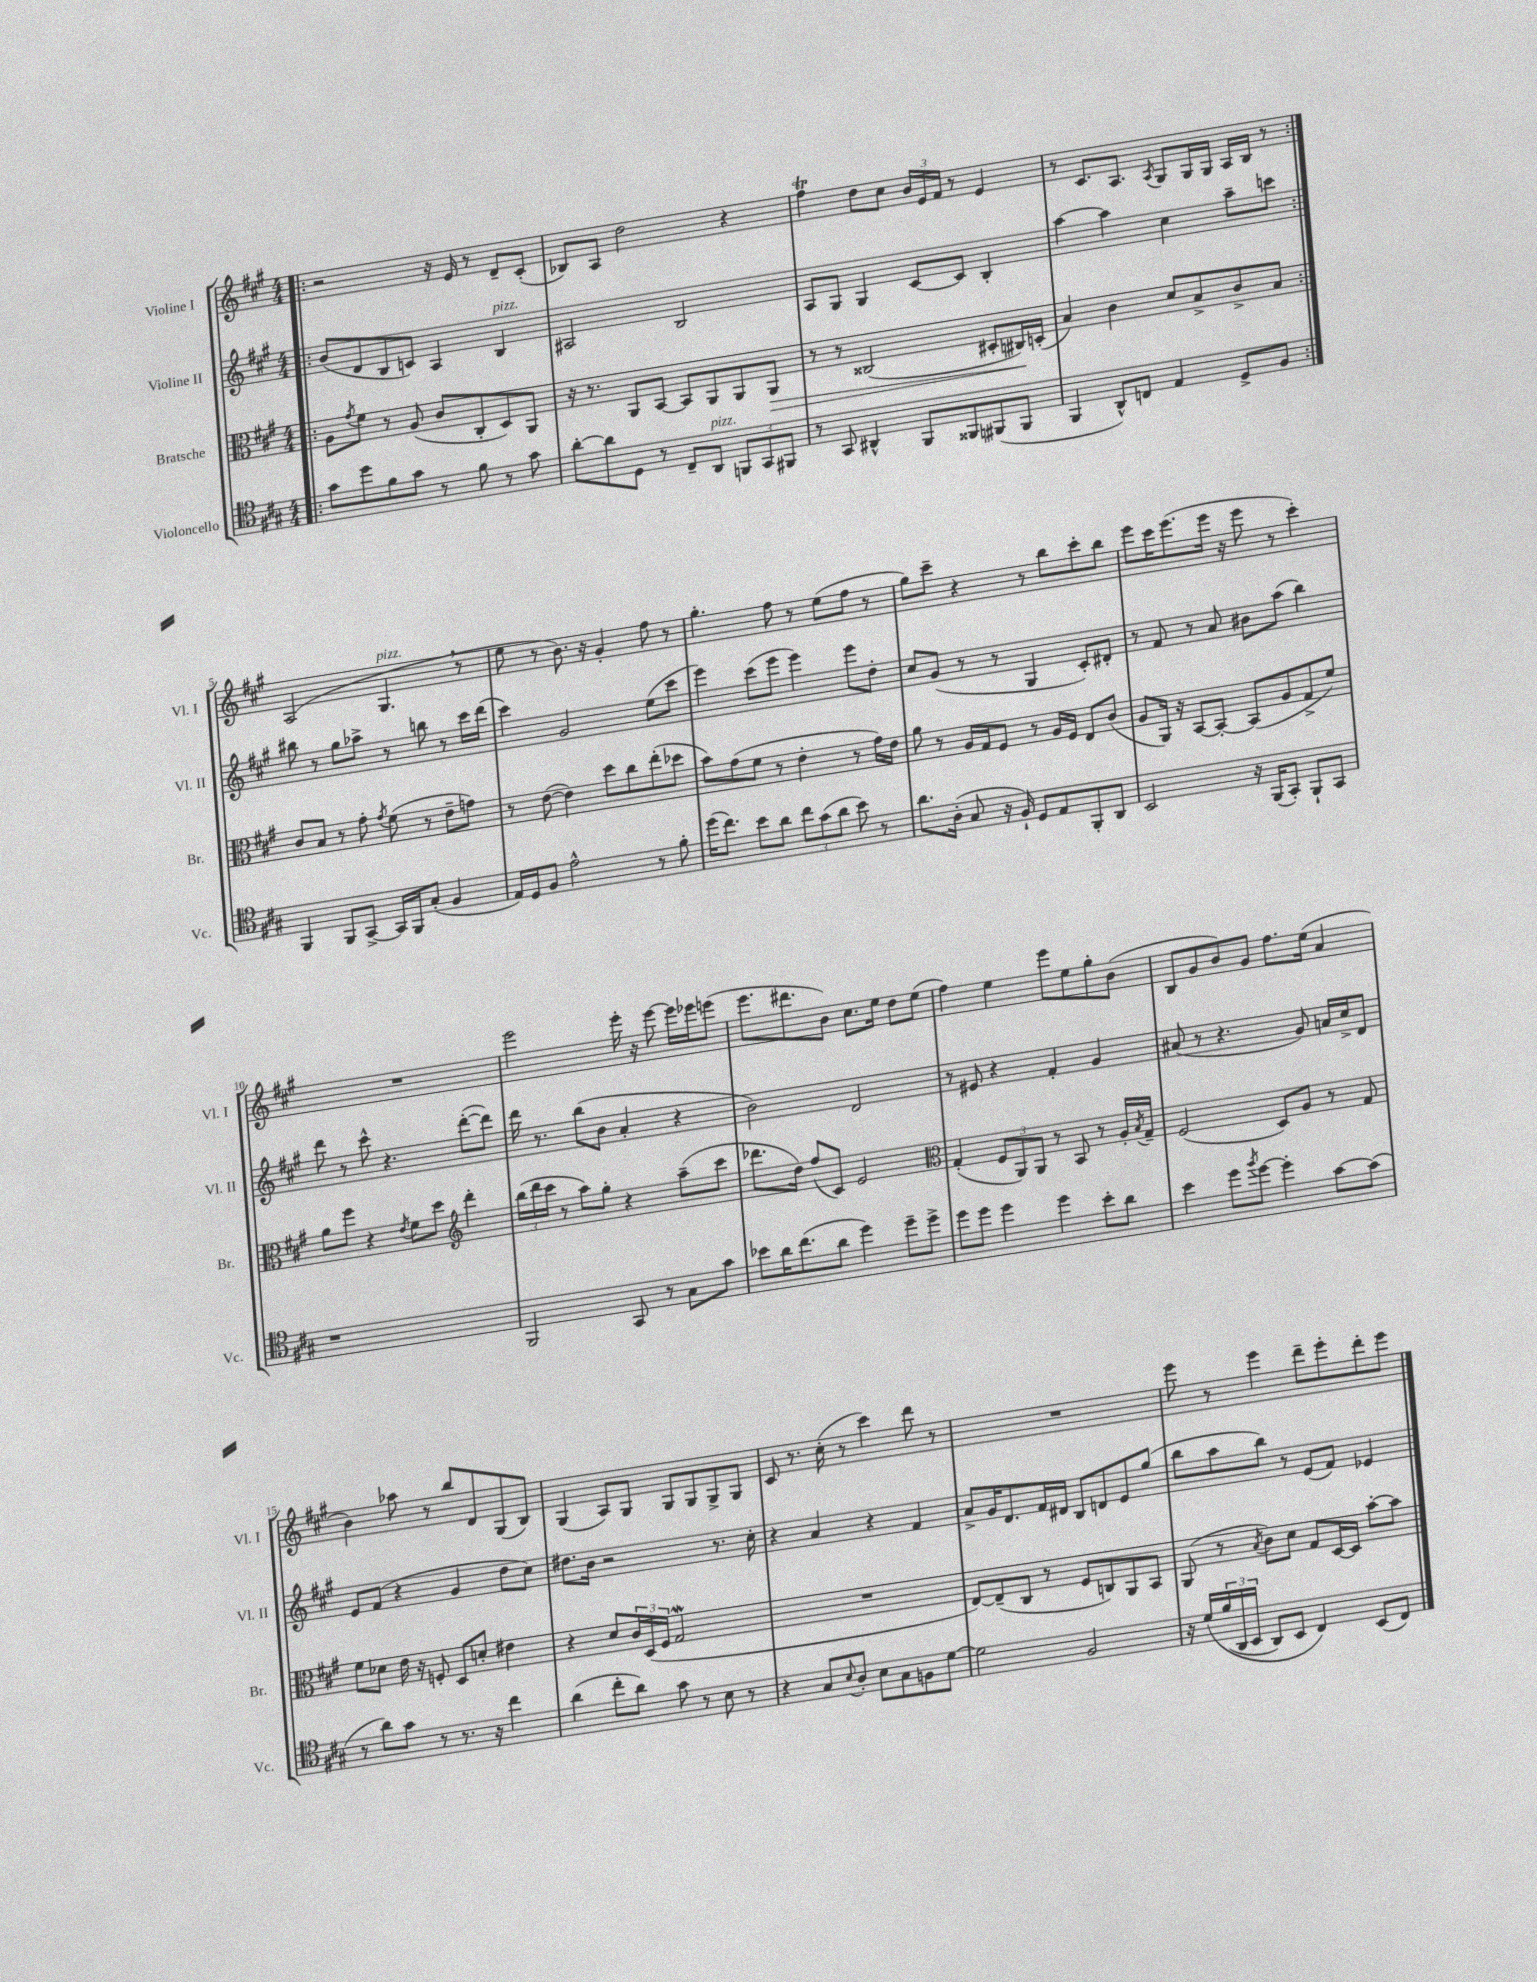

**kern	**kern	**dynam	**kern	**kern
*part4	*part3	*part3	*part2	*part1
*staff4	*staff3	*staff3	*staff2	*staff1
*I"Violoncello	*I"Bratsche	*	*I"Violine II	*I"Violine I
*I'Vc.	*I'Br.	*	*I'Vl. II	*I'Vl. I
*clefC4	*clefC3	*	*clefG2	*clefG2
*k[f#c#g#]	*k[f#c#g#]	*	*k[f#c#g#]	*k[f#c#g#]
*M4/4	*M4/4	*	*M4/4	*M4/4
=1!|:	=1!|:	=1!|:	=1!|:	=1!|:
8g#\L	8A\L	.	(8b/L	2r
.	8qg#/	.	.	.
8dd\	8f#\J	.	8d/	.
8f#\	8r	.	8B/	.
8g#\J	(8A/	.	8cn/J)	.
8r	8c#/L	.	4A/	16r
.	.	.	.	16e/
8f#\	8C#'/	.	.	8r
!	!	!	!LO:TX:a:i:t=pizz.	!
8r	8D/)	.	4B/	8d~/L
8g#\	8AA/J	.	.	(8c#'/J
=2	=2	=2	=2	=2
[8a'\L	16r	.	2A#X/	8B-X/L)
.	8.r	.	.	.
8a\]	.	.	.	8A/J
8D\J	8AA/L	.	.	2dd\
8r	[8BB/J	.	.	.
8C#~/L	8BB/L]	.	2B/	.
!LO:TX:a:i:t=pizz.	!	!	!	!
8AA/J	8AA/	.	.	.
12FFn/L	8AA/	.	.	4r
12GG#/	.	.	.	.
!	!	!LO:HP:b	!	!
.	8AA/J	>	.	.
12FF#X/J	.	.	.	.
=3	=3	=3	=3	=3
8r	8r	.	8A/L	4ff#T\
8GG#/	8r	.	8G#/J	.
4AA#X^^/	(2C##X/	.	4G#/	8dd\L
.	.	.	.	8cc#\J
8FF#/L	.	.	[8c#/L	24b/LL
.	.	.	.	24e/
.	.	.	.	24f#/JJ
8FF##X/	.	.	8c#/J]	8r
(8FF#X/	8D#X'/L	.	4B'/	4e/
8FF#/J	16C#X/L)	.	.	.
.	(16Dn'/JJ	]	.	.
=4	=4	=4	=4	=4
4FF#/	4B/)	.	[4aa\	8r
.	.	.	.	8.c#/L
8AA^^/L)	4c#\	.	4aa\]	.
.	.	.	.	8.A/J
8Cn/J	.	.	.	.
.	.	.	.	8qA/
4E/	8d/L	.	4cc#\	8G#/L
.	8B^/	.	.	16G#/L
.	.	.	.	16G#/JJ
8D^/L	8c#^/	.	8aa~\L	16A/LL
.	.	.	.	16B/JJ
8F#/J	8B/J	.	8cccn\J	8r
!!LO:LB:g=z
=5:|!	=5:|!	=5:|!	=5:|!	=5:|!
4FF#/	8c#/L	.	8bb#X\	(2A/
.	8B/J	.	8r	.
8FF#/L	8r	.	8gg#\L	.
[8GG#^/J	8g#'\	.	8aa-X^\J	.
.	8qg#/	.	.	.
!	!	!	!	!LO:TX:a:i:t=pizz.
16GG#/LL]	(8f#\	.	8r	4.G#,/
16FF#/J	.	.	.	.
(8G#'/J	8r	.	8bbn\	.
4F#/	8e~\L	.	8r	.
.	8gn\J)	.	16ccc#\LL	8r
.	.	.	(16ddd\JJ	.
=6	=6	=6	=6	=6
16E/LL)	8r	.	4ccc#\)	8ee\
16D/J	.	.	.	.
8F#/J	([8e\	.	.	8r
2e^^\	4e\])	.	2g#/	8.b\)
.	.	.	.	16r
.	8dd\L	.	.	4g#'/
.	8cc#\	.	.	.
8r	(8ee'\	.	(8ee\L	8ff#\
8f#'\	8dd-X\J	.	8ccc#\J	8r
=7	=7	=7	=7	=7
(16dd\KL	8b\L)	.	4eee\)	4.gg#'\
8.cc#\J)	.	.	.	.
.	(8g#\	.	.	.
8b\L	8f#\J	.	(8ccc#\L	.
8a\J	8r	.	8eee\J	8ff#\
12cc#\L	4e'\	.	4eee\)	8r
(12g#\	.	.	.	.
.	.	.	.	(8ee\L
12a\J	.	.	.	.
8b\)	8r	.	8eee\L	8ff#\J
8r	16g#\LL)	.	8dd'\J	8r
.	16e\JJ	.	.	.
=8	=8	=8	=8	=8
8.a\L	8a\	.	8cc#/L	8gg#\L)
.	8r	.	(8g#/J	8ccc#~\J
(16A'\Jk	.	.	.	.
8G#/	16A/LL	.	8r	4r
.	16G#/J	.	.	.
16r	8F#/J	.	8r	.
16F#`/)	.	.	.	.
8D/L	8r	.	4G#/	8r
8E/	16A/LL	.	.	8bb\L
.	16F#/JJ	.	.	.
8FF#'/	8E/L	.	8c#'/L)	8ccc#'\
8AA/J	(8c#/J	.	8d#X'/J	8bb\J
=9	=9	=9	=9	=9
2BB/	8A/L	.	8r	8eee\L
.	16AA/Jk)	.	8f#/	16ccc#\K
.	16r	.	.	(8.eee\
.	[8BB/L	.	8r	.
.	8BB'/J_	.	8a/	16eee\Jk
.	.	.	.	16r
16r	(8BB/L]	.	8b#X\L	8eee\
(16FF#/KL	.	.	.	.
8GG#'/J)	8A/	.	(8aa\J	8r
8FF#`/L	8G#^/	.	4bb\)	4ccc#'\)
8GG#/J	8f#/J)	.	.	.
!!LO:LB:g=z
=10	=10	=10	=10	=10
1r	8a\L	.	8ddd\	1r
.	8ff#\J	.	8r	.
.	4r	.	8ccc#^^\	.
.	.	.	4.r	.
.	8qe/	.	.	.
.	8f#\L	.	.	.
.	8dd\J	.	.	.
*	*clefG2	*	*	*
.	4ddd'\	.	([8ddd'\L	.
.	.	.	8ddd\J])	.
=11	=11	=11	=11	=11
2FF#/	(24bb\LL	.	16ddd\	2eee\
.	24ddd\	.	.	.
.	.	.	8.r	.
.	24ccc#\JJ	.	.	.
.	8r	.	.	.
.	8aa\L)	.	(8bb\L	.
.	8gg#'\J	.	8b\J	.
8GG#/	4r	.	4a'/	16eee'\
.	.	.	.	16r
8r	.	.	.	[8eee\
8G#\L	(8aa~\L	.	4r	16eee\LL]
.	.	.	.	16eee-X\J
8g#\J	8ccc#\J	.	.	(8eeen\J
=12	=12	=12	=12	=12
8b-X\L	8.ddd-X\L	.	2b\)	8.eee\L
16a\K	.	.	.	.
(8.cc#\	16dd\Jk)	.	.	8.ddd#X\
.	(8ff#/L	.	.	.
8a\J	8c#/J)	.	.	8b\J)
4dd\)	2e/	.	2d/	8.cc#\L
.	.	.	.	16ee\Jk
8dd~\L	.	.	.	8dd\L
8dd^\J	.	.	.	(8ee\J
=13	=13	=13	=13	=13
*	*clefC3	*	*	*
8dd\L	(4G#'/	.	8r	4ff#\)
8dd\J	.	.	8e#X/	.
4dd\	12F#/L	.	4r	4ee\
.	12AA/)	.	.	.
.	12AA/J	.	.	.
4dd\	8r	.	4f#'/	8eee\L
.	8BB/	.	.	8ee\
8b'\L	8r	.	4g#/	8gg#'\
8a\J	16A'/LL	.	.	(8b\J
.	8qB/	.	.	.
.	16G#~/JJ	.	.	.
=14	=14	=14	=14	=14
4b\	(2F#/	.	(8a#X/	8B/L
.	.	.	8r	8g#/
8dd\L	.	.	4.r	8b/)
8qff#/	.	.	.	.
[8dd\J	.	.	.	8g#/J
4dd'\]	8D/L)	.	.	8.ff#\L
.	8A/J	.	8g#/)	.
.	.	.	.	(16ee\Jk
[8g#\L	8r	.	16an/LL	4a/
.	.	.	16cc#^/J	.
(8g#\J]	8G#/	.	8d/J	.
!!LO:LB:g=z
=15	=15	=15	=15	=15
8r	8f#\L	.	8e/L	4b\)
8a\L)	8d-X\J	.	(8f#/J	.
8g#\J	16e\	.	4r	8aa-X\
.	16r	.	.	.
8r	8Fn'/	.	.	8r
8.r	8D/L	.	4g#/	8bb/L
.	8dn'/J	.	.	8d/
16r	.	.	.	.
4cc#\	4e#X\	.	8dd\L	(8G#/
.	.	.	8cc#\J)	8B/J)
=16	=16	=16	=16	=16
(4a\	4r	.	8.dd#X\L	(4G#/
.	.	.	16b\Jk	.
8cc#'\L	8d/L	.	2r	8A/L)
8a\J)	24c#/L	.	.	8G#/J
.	(24D/	.	.	.
.	24F#/JJ	.	.	.
8g#\	2G#W/	.	.	8G#/L
8r	.	.	.	8G#/
8B\	.	.	8.r	8G#^/
8r	.	.	.	8G#/J
.	.	.	16cc#'\	.
=17	=17	=17	=17	=17
4r	1r	.	4r	8c#/
.	.	.	.	8.r
8G#/L	.	.	4a/	.
.	.	.	.	(16cc#'\
8qqB/	.	.	.	.
8A'/J	.	.	.	8r
8B\L	.	.	4r	4ccc#\)
8G#\	.	.	.	.
8Fn\	.	.	4f#/	8ddd\
[8d\J	.	.	.	8r
=18	=18	=18	=18	=18
2d\]	[8E/L)	.	8a^/L	1r
.	(8E~/]	.	16g#/K	.
.	.	.	8.d/	.
.	8C#/J	.	.	.
.	8r	.	16f#/L	.
.	.	.	16d#X/JJ	.
2F#/	8F#/L	.	8B/L	.
.	8Cn/)	.	8dn/	.
.	8AA/	.	8e/	.
.	8BB/J	.	(8gg#/J	.
=19	=19	=19	=19	=19
16r	(8AA/	.	8bb\L	8eee\
(16d/LL	.	.	.	.
(24f#/	8r	.	8aa\	8r
24AA/	.	.	.	.
24BB/JJ	.	.	.	.
.	8qB/	.	.	.
8AA/L)	8c#\L)	.	8bb\J)	4eee\
8BB/J	8d\J	.	8r	.
4C#/)	8G#/L	.	(8e/L	8ddd~\L
.	[16D/L	.	8f#/J)	8eee'\
.	16D/JJ]	.	.	.
(8BB/L	[8b'\L	.	4e-X/	8ddd'\
8C#/J)	8b\J]	.	.	8eee\J
==	==	==	==	==
*-	*-	*-	*-	*-
